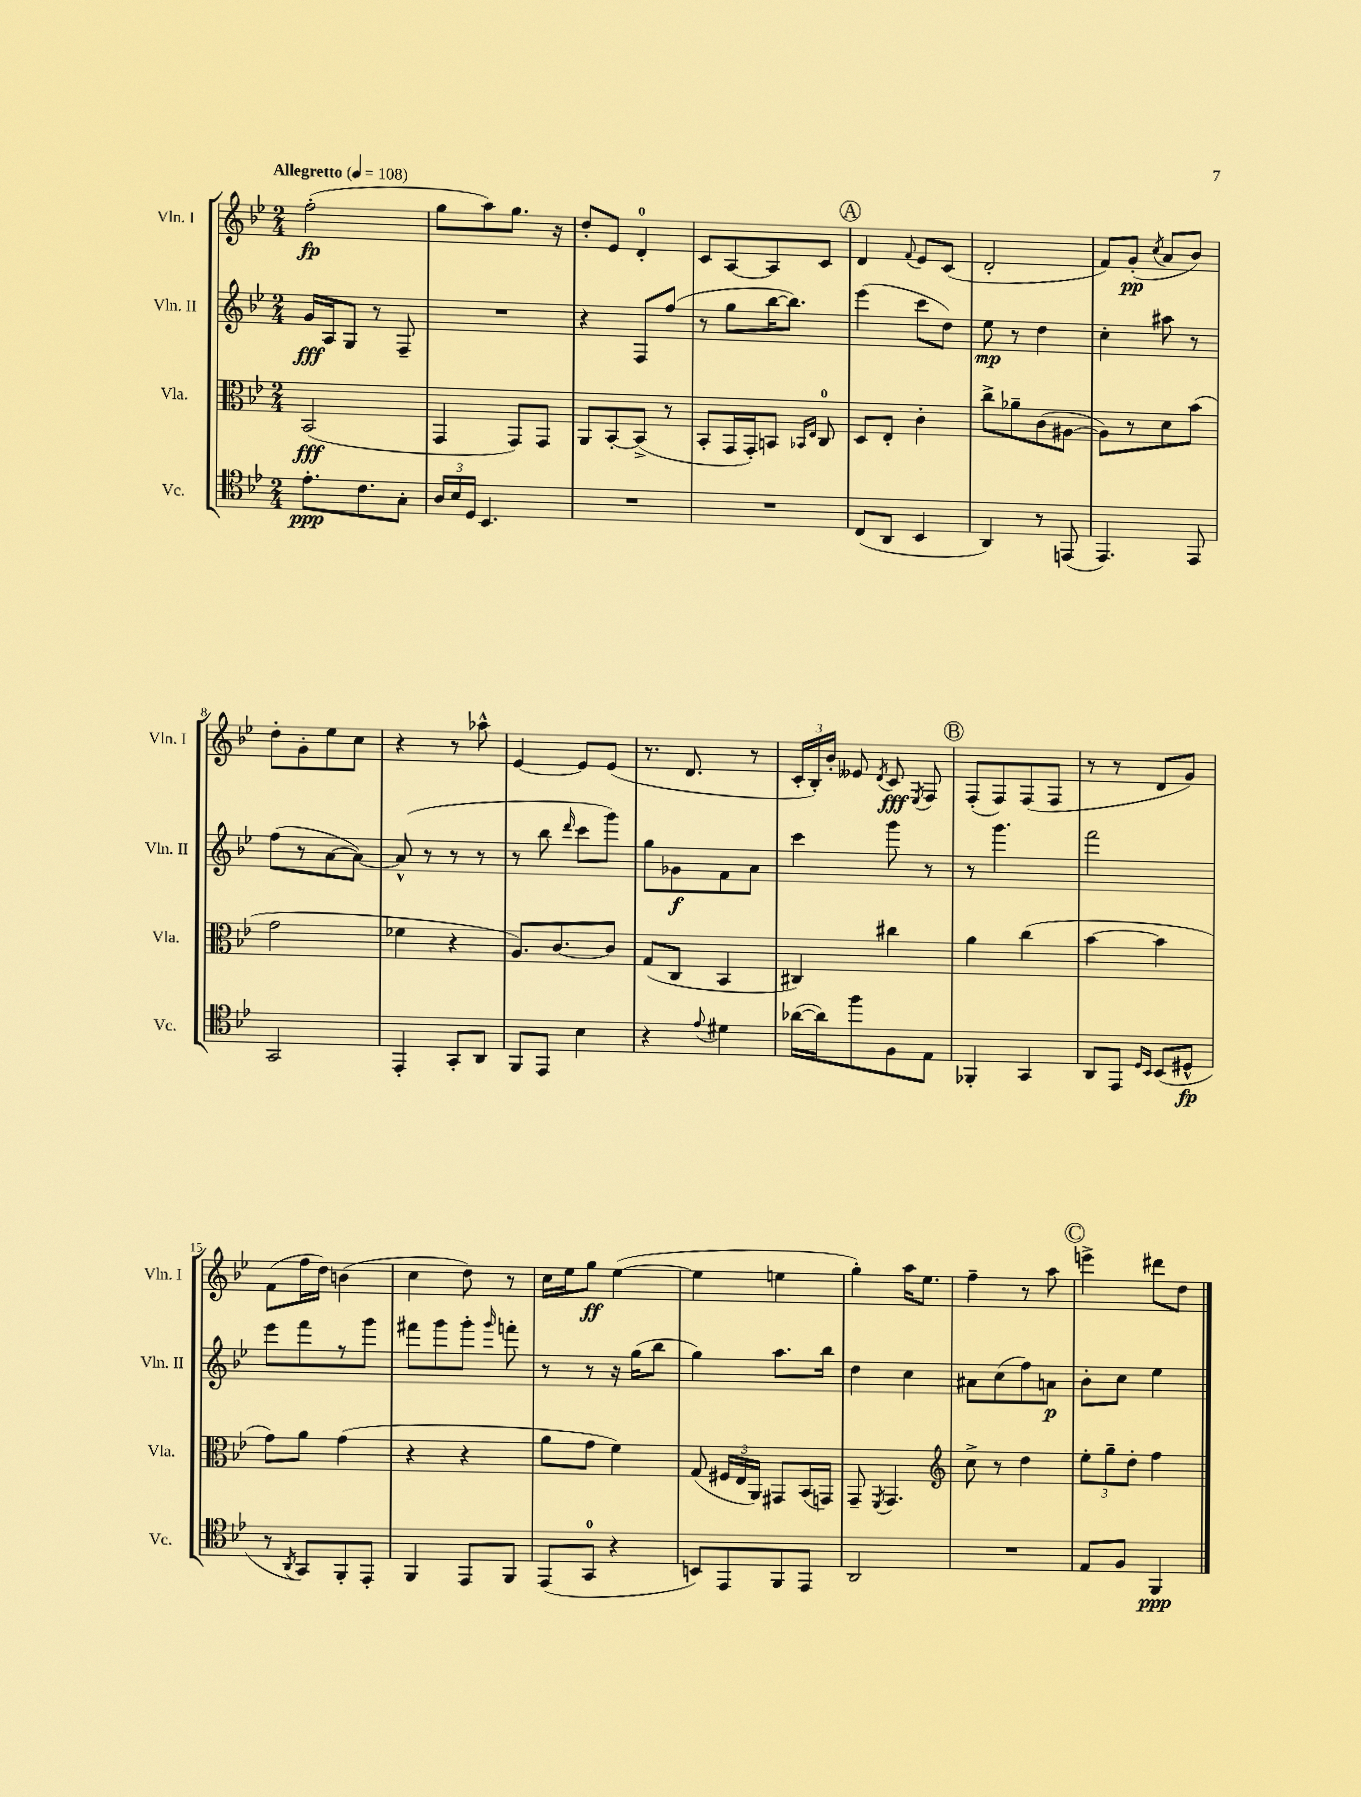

**kern	**dynam	**kern	**dynam	**kern	**dynam	**kern	**dynam
*part4	*part4	*part3	*part3	*part2	*part2	*part1	*part1
*staff4	*staff4	*staff3	*staff3	*staff2	*staff2	*staff1	*staff1
*I"Vc.	*	*I"Vla.	*	*I"Vln. II	*	*I"Vln. I	*
*I'Vc.	*	*I'Vla.	*	*I'Vln. II	*	*I'Vln. I	*
*clefC4	*	*clefC3	*	*clefG2	*	*clefG2	*
*k[b-e-]	*	*k[b-e-]	*	*k[b-e-]	*	*k[b-e-]	*
*M2/4	*	*M2/4	*	*M2/4	*	*M2/4	*
*MM108	*	*MM108	*	*MM108	*	*MM108	*
=1	=1	=1	=1	=1	=1	=1	=1
!	!	!	!	!	!	!LO:TX:a:B:t=Allegretto	!
8.e-'\L	ppp	(2BB-/	fff	16g/LL	fff	(2ff'\	fp
.	.	.	.	16A/J	.	.	.
.	.	.	.	8G/J	.	.	.
8.c\	.	.	.	.	.	.	.
.	.	.	.	8r	.	.	.
8G'\J	.	.	.	8F~/	.	.	.
=2	=2	=2	=2	=2	=2	=2	=2
24A/LL	.	4GG/	.	2r	.	8gg\L	.
24B-/	.	.	.	.	.	.	.
24D/JJ	.	.	.	.	.	.	.
4.BB-/	.	.	.	.	.	8aa\)	.
.	.	8GG/L)	.	.	.	8.gg\J	.
.	.	8GG/J	.	.	.	.	.
.	.	.	.	.	.	16r	.
=3	=3	=3	=3	=3	=3	=3	=3
2r	.	8AA/L	.	4r	.	8dd'/L	.
.	.	[8BB-'/	.	.	.	8e-/J	.
.	.	(8BB-^/J]	.	8F/L	.	4d'/	.
.	.	8r	.	(8ff/J	.	.	.
=4	=4	=4	=4	=4	=4	=4	=4
2r	.	8BB-'/L	.	8r	.	8c/L	.
.	.	16GG/L	.	8gg\L	.	[8A/	.
.	.	16GG'/J)	.	.	.	.	.
.	.	8BBn/J	.	[16bb-\K	.	8A/]	.
.	.	.	.	8.bb-\J])	.	.	.
.	.	16qqBB-X/LL	.	.	.	.	.
.	.	16qqE-/JJ	.	.	.	.	.
.	.	8C/	.	.	.	8c/J	.
!!LO:REH:place=s1:t=A
=5	=5	=5	=5	=5	=5	=5	=5
(8C/L	.	8D/L	.	(4eee-\	.	4d/	.
8AA/J	.	8E-'/J	.	.	.	.	.
.	.	.	.	.	.	8qqf/	.
4BB-/	.	4c'\	.	8ccc\L	.	8e-/L	.
.	.	.	.	8dd\J)	.	(8c/J	.
=6	=6	=6	=6	=6	=6	=6	=6
4AA/)	.	8cc^\L	.	8ee-\	mp	2d'/	.
.	.	8a-X~\	.	8r	.	.	.
8r	.	(8c\	.	4dd\	.	.	.
(8EEn/	.	[8A#X\J	.	.	.	.	.
=7	=7	=7	=7	=7	=7	=7	=7
4.EE-/)	.	8A#\L])	.	4cc'\	.	8f/L)	.
.	.	8r	.	.	.	(8g'/J	pp
.	.	.	.	.	.	8qcc/	.
.	.	8d\	.	8aa#X\	.	8a/L	.
8EE-/	.	(8b-\J	.	8r	.	8b-/J)	.
!!LO:LB:g=z
=8	=8	=8	=8	=8	=8	=8	=8
2GG/	.	2g\	.	(8ff\L	.	8dd'\L	.
.	.	.	.	8r	.	8g'\	.
.	.	.	.	[8a\	.	8ee-\	.
.	.	.	.	8a\J_)	.	8cc\J	.
=9	=9	=9	=9	=9	=9	=9	=9
4EE-'/	.	4f-X\	.	(8a^^/]	.	4r	.
.	.	.	.	8r	.	.	.
8GG'/L	.	4r	.	8r	.	8r	.
8AA/J	.	.	.	8r	.	8aa-X^^\	.
=10	=10	=10	=10	=10	=10	=10	=10
8FF/L	.	8.A/L)	.	8r	.	[4e-/	.
8EE-/J	.	.	.	8bb-\	.	.	.
.	.	[8.c/	.	.	.	.	.
.	.	.	.	16qqddd/	.	.	.
4B-\	.	.	.	8ccc\L	.	8e-/L]	.
.	.	8c/J]	.	8ggg\J)	.	(8e-/J	.
=11	=11	=11	=11	=11	=11	=11	=11
4r	.	(8G/L	.	8gg\L	.	8.r	.
.	.	8C/J	.	8g-X\	f	.	.
.	.	.	.	.	.	8.d/	.
8qqe-/	.	.	.	.	.	.	.
4d#X\	.	4BB-/	.	8f\	.	.	.
.	.	.	.	8a\J	.	8r	.
=12	=12	=12	=12	=12	=12	=12	=12
([16a-X\LL	.	4C#X/)	.	4ccc\	.	24c'/LL	.
.	.	.	.	.	.	24B-'/)	.
16a-\J])	.	.	.	.	.	.	.
.	.	.	.	.	.	24b-'/JJ	.
8ff\	.	.	.	.	.	8e--X/	.
.	.	.	.	.	.	8qd/	.
8F\	.	4cc#X\	.	8ggg\	.	8c/	fff
.	.	.	.	.	.	8qE-/	.
8E-\J	.	.	.	8r	.	8F/	.
!!LO:REH:place=s1:t=B
=13	=13	=13	=13	=13	=13	=13	=13
4FF-X'/	.	4a\	.	8r	.	(8F'/L	.
.	.	.	.	4.ggg\	.	8F/)	.
4GG/	.	(4cc\	.	.	.	(8F/	.
.	.	.	.	.	.	8F/J	.
=14	=14	=14	=14	=14	=14	=14	=14
8AA/L	.	[4b-\	.	2fff\	.	8r	.
8EE-/J	.	.	.	.	.	8r	.
16qqD/LL	.	.	.	.	.	.	.
16qqBB-/JJ	.	.	.	.	.	.	.
(8BB-/L	.	4b-\]	.	.	.	8d/L	.
8D#X^^/J	fp	.	.	.	.	8g/J)	.
!!LO:LB:g=z
=15	=15	=15	=15	=15	=15	=15	=15
8r	.	8g\L)	.	8eee-\L	.	(8f\L	.
8qAA/	.	.	.	.	.	.	.
8GG/L)	.	8a\J	.	8fff\	.	16ff\L	.
.	.	.	.	.	.	16dd\JJ)	.
8FF'/	.	(4g\	.	8r	.	(4bn\	.
8EE-'/J	.	.	.	8ggg\J	.	.	.
=16	=16	=16	=16	=16	=16	=16	=16
4FF/	.	4r	.	8fff#X\L	.	4cc\	.
.	.	.	.	8ggg\	.	.	.
8EE-/L	.	4r	.	8ggg'\J	.	8dd\)	.
.	.	.	.	16qqggg/	.	.	.
8FF/J	.	.	.	8fffn'\	.	8r	.
=17	=17	=17	=17	=17	=17	=17	=17
(8EE-/L	.	8a\L	.	8r	.	16cc\LL	.
.	.	.	.	.	.	16ee-\J	.
8GG/J	.	8g\J	.	8r	.	8gg\J	ff
4r	.	4f\)	.	16r	.	([4ee-\	.
.	.	.	.	(16gg\KL	.	.	.
.	.	.	.	8bb-\J	.	.	.
=18	=18	=18	=18	=18	=18	=18	=18
8BBn/L)	.	(8G/	.	4gg\)	.	4ee-\]	.
8EE-/	.	24F#X/LL	.	.	.	.	.
.	.	24E-/	.	.	.	.	.
.	.	24AA/JJ)	.	.	.	.	.
8FF/	.	8GG#X/L	.	8.aa\L	.	4een\	.
8EE-/J	.	(16BB-/L	.	.	.	.	.
.	.	16GGn/JJ)	.	16bb-\Jk	.	.	.
=19	=19	=19	=19	=19	=19	=19	=19
2AA/	.	8GG~/	.	4dd\	.	4gg'\)	.
.	.	8qFF/	.	.	.	.	.
.	.	4.GG/	.	.	.	.	.
.	.	.	.	4cc\	.	16aa\KL	.
.	.	.	.	.	.	8.ee-\J	.
=20	=20	=20	=20	=20	=20	=20	=20
*	*	*clefG2	*	*	*	*	*
2r	.	8cc^\	.	8a#X\L	.	4ff~\	.
.	.	8r	.	(8cc\	.	.	.
.	.	4dd\	.	8ff\)	.	8r	.
.	.	.	.	8an\J	p	8aa\	.
!!LO:REH:place=s1:t=C
=21	=21	=21	=21	=21	=21	=21	=21
8E-/L	.	12ee-'\L	.	8b-'\L	.	4eeen^\	.
.	.	12gg~\	.	.	.	.	.
8F/J	.	.	.	8cc\J	.	.	.
.	.	12dd'\J	.	.	.	.	.
4FF/	ppp	4ff\	.	4ee-\	.	8ddd#X\L	.
.	.	.	.	.	.	8dd\J	.
==	==	==	==	==	==	==	==
*-	*-	*-	*-	*-	*-	*-	*-
